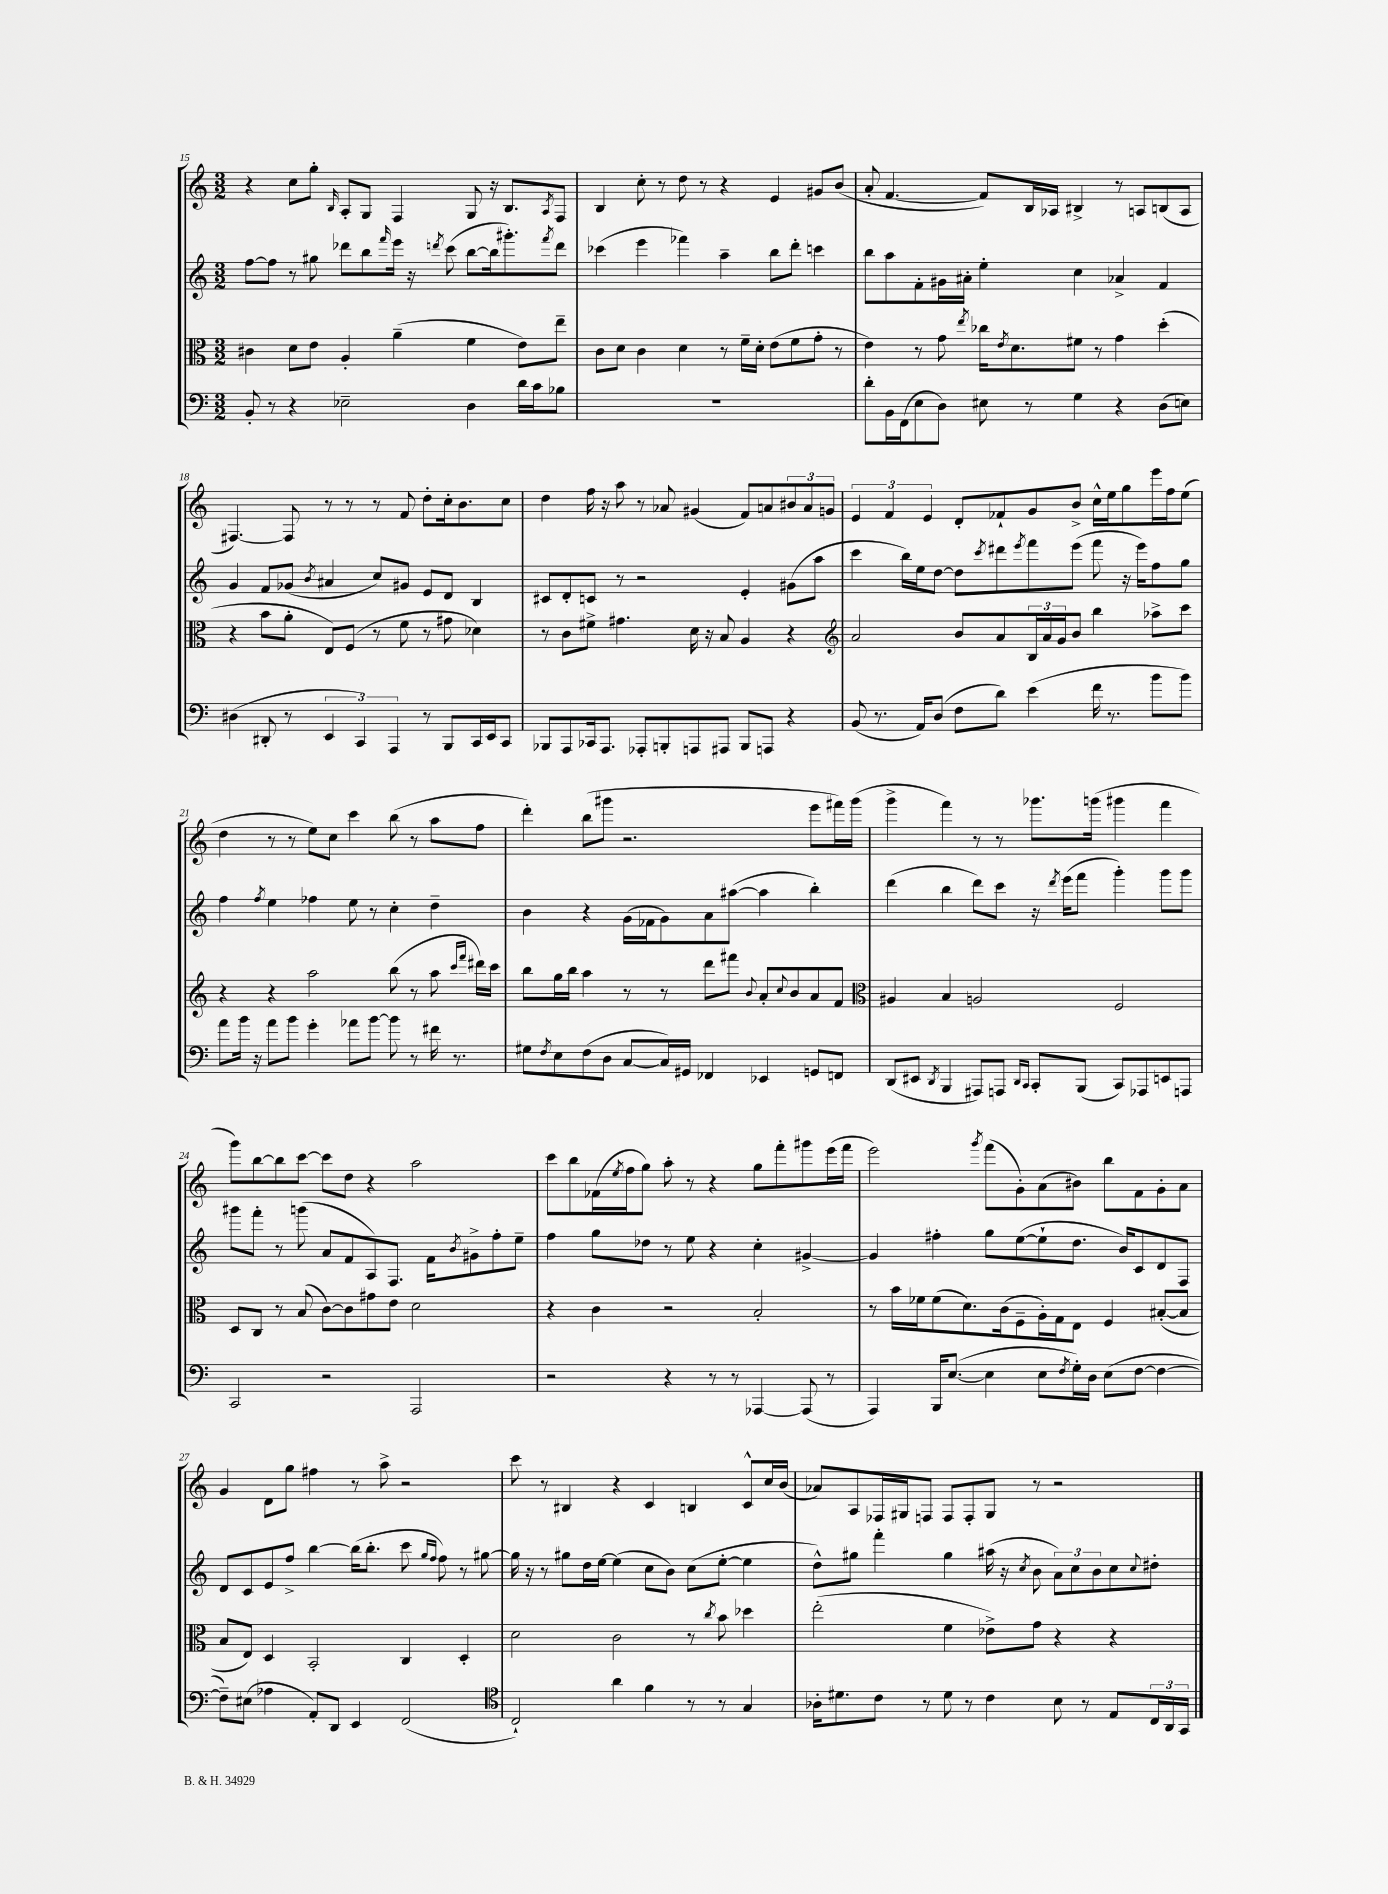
<<
\new StaffGroup <<
\new Staff = "s0" {
    \clef treble \key c \major \numericTimeSignature \time 3/2
    r4 c''8 g''8-. \grace { b16 } a8-. g8 f4 g8 r16 b8. \acciaccatura { a8 } f8 |
    b4 c''8-. r8 d''8 r8 r4 e'4 gis'8 b'8( |
    a'8-. f'4.~ f'8) b16 aes16 bis4-> r8 a8 b8( a8 |
    fis4.~) fis8 r8 r8 r8 f'8 d''8-. c''16-. b'8. c''8 |
    d''4 f''16 r16 a''8 r8 aes'8 gis'4( f'8) a'8 \tuplet 3/2 { bis'8 a'8 g'8 } |
    \tuplet 3/2 { e'4 f'4 e'4 } d'8-. fes'8-! g'8 b'8-> c''16-^ e''16 g''8 e'''16 f''16 e''8( |
    d''4 r8 r8 e''8) c''8 c'''4 b''8( r8 a''8 f''8 |
    d'''4-.) b''8( gis'''8 r2. e'''8 fis'''16) gis'''16( |
    g'''4-> f'''4) r8 r8 ges'''8. g'''16( gis'''4 f'''4 |
    g'''8) b''8~ b''8 c'''8~ c'''8 d''8 r4 a''2 |
    c'''8 b''8 fes'16( \acciaccatura { e''8 } f''16 g''8) a''8-. r8 r4 g''8 f'''8-. gis'''8 e'''16( f'''16 |
    e'''2) \acciaccatura { g'''8 } f'''8( g'8-.) a'8( bis'8) b''8 f'8 g'8-. a'8 |
    g'4 d'8 g''8 fis''4 r8 a''8-> r2 |
    c'''8 r8 bis4 r4 c'4 b4 c'8-^ c''16 b'16( |
    aes'8) a8 fes16 gis16 f8 f8 f8-. gis8 r8 r2 \bar "|." |
}
\new Staff = "s1" {
    \clef treble \key c \major \numericTimeSignature \time 3/2
    f''8~ f''8 r8 gis''8 des'''8 b''8 \grace { f'''16 } e'''16 r16 \acciaccatura { d'''8 } c'''8( b''8~ b''16 gis'''8.-.) \acciaccatura { f'''8 } d'''8 |
    ces'''4( e'''4 fes'''4) a''4-- b''8 d'''8-. c'''4 |
    b''8 a''8 f'8-. gis'16 ais'16-. e''4-. c''4 aes'4-> f'4 |
    g'4 f'8 ges'8( \acciaccatura { b'8 } ais'4 c''8) gis'8 e'8 d'8 b4 |
    cis'8 d'8-. c'8 r8 r2 e'4-. gis'8( a''8 |
    c'''4 b''16) e''16 d''8~ d''8 \acciaccatura { c'''8 } dis'''8 \acciaccatura { e'''8 } f'''8 e'''8( f'''8 r16 e'''16) f''8 g''8 |
    f''4 \acciaccatura { f''8 } e''4 fes''4 e''8 r8 c''4-. d''4-- |
    b'4 r4 g'16( fes'16 g'8) a'8 ais''8~( ais''4 b''4-.) |
    d'''4( b''4 d'''8) c'''8 r16 \acciaccatura { d'''8 } e'''16( f'''8 g'''4-.) g'''8 g'''8 |
    gis'''8 f'''8-. r8 g'''8( a'8 f'8 a8) f8. f'16 \acciaccatura { b'8 } gis'8-> f''8-. e''8-- |
    f''4 g''8 des''8 r8 e''8 r4 c''4-. gis'4~-> |
    gis'4 fis''4-. g''8 e''8~( e''8-! d''8. b'16) c'8 d'8 f8 |
    d'8 c'8 e'8 f''8-> b''4~ b''16( b''8.-. c'''8 \grace { g''16 f''16 } f''8) r8 gis''8~ |
    gis''16 r16 r8 gis''8 d''16 e''16~ e''4( c''8 b'8) c''8( e''8~-. e''4 |
    d''8-^) gis''8 f'''4-. gis''4 ais''16( r16 \acciaccatura { c''8 } b'8 \tuplet 3/2 { a'8) c''8 b'8 } c''8 \appoggiatura { c''8 } dis''8-. \bar "|." |
}
\new Staff = "s2" {
    \clef alto \key c \major \numericTimeSignature \time 3/2
    cis'4 d'8 e'8 a4-. a'4--( f'4 e'8) e''8-- |
    c'8 d'8 c'4 d'4 r8 f'16-- d'16-. e'8( f'8 g'8-. r8 |
    e'4) r8 g'8 \acciaccatura { e''8 } ces''16 \acciaccatura { e'8 } d'8. fis'8 r8 g'4 d''4-.( |
    r4 b'8 a'8-. e8) f8( r8 f'8 r8 gis'8 des'4) |
    r8 c'8 fis'8-> gis'4. d'16 r16 b8 a4 r4 |
    \clef treble a'2 b'8 a'8 \tuplet 3/2 { b16 a'16 g'16 } b'8 b''4 aes''8-> c'''8 |
    r4 r4 a''2 b''8( r8 a''8 \grace { c'''16 f'''16 } dis'''16) c'''16 |
    b''8 g''16 b''16 a''4 r8 r8 d'''8 fis'''8 \appoggiatura { b'8 } a'8-. \appoggiatura { c''8 } b'8 a'8 f'8 |
    \clef alto ais4 b4 a2 f2 |
    d8 c8 r8 b8( c'8~) c'8 gis'8 e'8 d'2 |
    r4 c'4 r2 b2-. |
    r8 b'16 fes'16 fes'8( d'8.) c'16( f8-- a16-.) g16 e8 f4 bis8~-.( bis8 |
    b8 e8) d4 b,2-. c4 d4-. |
    d'2 c'2 r8 \acciaccatura { c''8 } b'8 des''4 |
    e''2-.( f'4 ees'8->) g'8 r4 r4 \bar "|." |
}
\new Staff = "s3" {
    \clef bass \key c \major \numericTimeSignature \time 3/2
    b,8-. r8 r4 ees2-- d4 d'16 c'16 bes8 |
    R1. |
    d'8-. b,16 f,16( e8 d8) eis8 r8 g4 r4 d8( e8) |
    dis4( dis,8-. r8 \tuplet 3/2 { e,4 c,4) a,,4 } r8 b,,8 c,16 e,16 c,8 |
    bes,,8 a,,8 ces,16 a,,8. aes,,8-. b,,8-. a,,8 ais,,8 b,,8 a,,8 r4 |
    b,8( r8. a,16) d8( f8 d'8) e'4( f'16 r8. b'8 b'8) |
    a'8 b'16 r16 a'8 b'8 g'4-. aes'8 b'8~ b'8 r8 fis'16 r8. |
    gis8 \acciaccatura { f8 } e8 f8( d8 c8~ c16) gis,16 fes,4 ees,4 g,8 f,8 |
    d,8( eis,8 \acciaccatura { d,8 } b,,4 ais,,8) a,,8 \grace { d,16 c,16 } c,8-. b,,8( c,8) aes,,8 e,8 a,,8 |
    c,2 r2 a,,2 |
    r2 r4 r8 r8 aes,,4~ aes,,8( r8 |
    a,,4) b,,16 e8.~( e4 e8 \acciaccatura { f8 } g16-.) d16 e8( f8~ f4~ |
    f8--) eis8( aes4 a,8-.) d,8 e,4 f,2( |
    \clef tenor c2-!) a'4 f'4 r8 r8 g4 |
    aes16-. dis'8. c'8 r8 dis'8 r8 c'4 b8 r8 e8 \tuplet 3/2 { c16 a,16 g,16 } \bar "|." |
}
>>
>>
\layout { \context { \Score currentBarNumber = #15 } }
